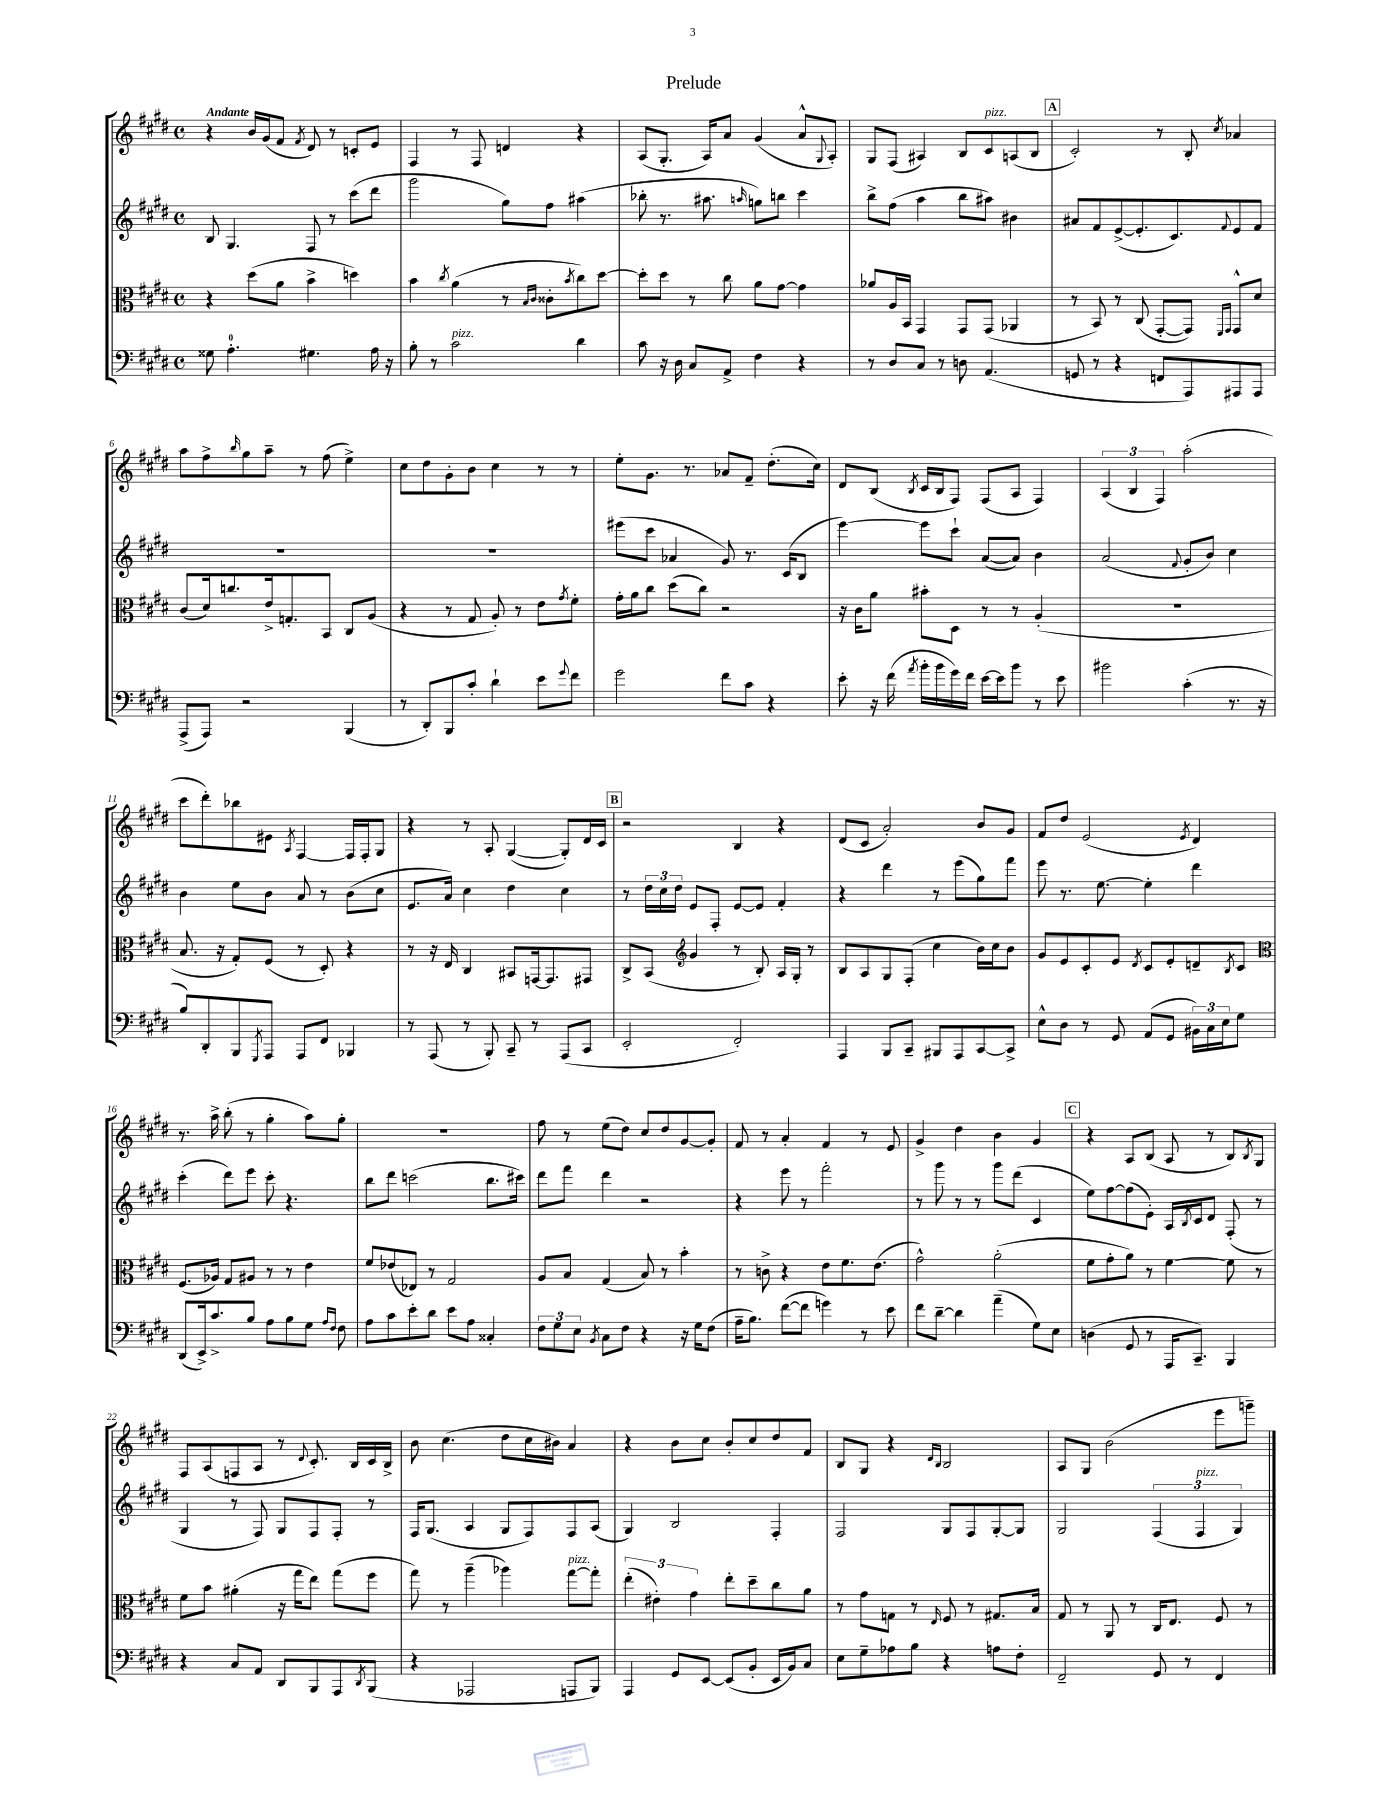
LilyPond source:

\header { title = "Prelude" }
<<
\new StaffGroup <<
\new Staff = "s0" {
    \clef treble \key e \major \defaultTimeSignature \time 4/4 \tempo "Andante"
    r4 b'16 gis'16( fis'8 \acciaccatura { fis'8 } dis'8) r8 c'8-. e'8 |
    fis4 r8 fis8 d'4 r4 |
    a8( gis8.-. a16) a'8 gis'4( a'8-^ \appoggiatura { gis8 } a8-.) |
    gis8 fis8( ais4) b8 cis'8^\markup { \italic "pizz." } a8( b8 |
    \mark \markup { \box "A" } cis'2-.) r8 b8-. \acciaccatura { cis''8 } aes'4 |
    a''8 fis''8-> \grace { b''16 } gis''8 a''8-- r8 fis''8( e''4->) |
    cis''8 dis''8 gis'8-. b'8 cis''4 r8 r8 |
    e''8-. gis'8. r8. aes'8 fis'8-- dis''8.-.( cis''16) |
    dis'8 b8( \acciaccatura { b8 } cis'16 b16 fis8) fis8( a8 fis4) |
    \tuplet 3/2 { a4( b4 fis4) } a''2-.( |
    cis'''8 dis'''8-.) bes''8 eis'8 \acciaccatura { a8 } fis4~ fis16 fis16-. gis8 |
    r4 r8 a8-. gis4~( gis8-.) dis'16 cis'16 |
    \mark \markup { \box "B" } r2 b4 r4 |
    dis'8( cis'8 a'2-.) b'8 gis'8 |
    fis'8 dis''8 e'2( \acciaccatura { e'8 } dis'4) |
    r8. a''16-> b''8-.( r8 gis''4-. a''8) gis''8-. |
    R1 |
    fis''8 r8 e''8( dis''8) cis''8 dis''8 gis'8~ gis'8-. |
    fis'8 r8 a'4-. fis'4 r8 e'8 |
    gis'4-> dis''4 b'4 gis'4 |
    \mark \markup { \box "C" } r4 a8 b8( a8 r8 b8) \acciaccatura { b8 } gis8 |
    fis8 a8( f8 a8 r8 \appoggiatura { dis'8 } cis'8.-.) b16 cis'16 b16-> |
    b'8 cis''4.( dis''8 cis''16 bis'16) a'4 |
    r4 b'8 cis''8 b'8-. cis''8 dis''8 fis'8 |
    b8 gis8 r4 \grace { dis'16 b16 } b2 |
    a8 gis8 b'2( e'''8 g'''8--) \bar "|." |
}
\new Staff = "s1" {
    \clef treble \key e \major \defaultTimeSignature \time 4/4
    b8 gis4. fis8 r8 cis'''8( dis'''8 |
    gis'''2 gis''8) fis''8 ais''4( |
    bes''8-. r8. ais''8. \grace { a''16 } g''8) b''8 cis'''4 |
    b''8-> fis''8( a''4 b''8 ais''8) bis'4 |
    \mark \markup { \box "A" } ais'8 fis'8 e'8~->( e'8.-. cis'8.) \appoggiatura { fis'8 } e'8 fis'8 |
    R1 |
    R1 |
    eis'''8( cis'''8 aes'4 gis'8) r8. cis'16( b8 |
    e'''4~) e'''8 cis'''8-! a'8~( a'8) b'4 |
    a'2( \appoggiatura { fis'8 } gis'8-. b'8) cis''4 |
    b'4 e''8 b'8 a'8 r8 b'8( cis''8 |
    e'8. a'16) cis''4 dis''4 cis''4 |
    \mark \markup { \box "B" } r8 \tuplet 3/2 { dis''16 cis''16 dis''16 } e'8 fis8-. e'8~ e'8 fis'4-. |
    r4 dis'''4 r8 e'''8( gis''8) fis'''8 |
    e'''8 r8. e''8.~ e''4-. dis'''4 |
    cis'''4-.( dis'''8) e'''8 cis'''8-. r4. |
    b''8 dis'''8 c'''2( b''8. cis'''16) |
    dis'''8 fis'''8 dis'''4 r2 |
    r4 e'''8 r8 fis'''2-. |
    r8 gis'''8 r8 r8 gis'''8 dis'''8( cis'4 |
    \mark \markup { \box "C" } e''8) fis''8~ fis''8( e'8-.) a16 \acciaccatura { b8 } cis'16 dis'8 fis8-.( r8 |
    gis4 r8 fis8) gis8 fis8 fis8-. r8 |
    fis16 gis8.( a4 gis8 fis8) fis8 a8( |
    gis4) b2 fis4-. |
    fis2 gis8 fis8 gis8~-. gis8 |
    gis2 \tuplet 3/2 { fis4( fis4^\markup { \italic "pizz." } gis4) } \bar "|." |
}
\new Staff = "s2" {
    \clef alto \key e \major \defaultTimeSignature \time 4/4
    r4 dis''8( a'8 b'4-> d''4) |
    b'4 \acciaccatura { cis''8 } a'4( r8 \grace { b16 cis'16 } cisis'8-. \acciaccatura { b'8 } cis''8) dis''8~ |
    dis''8-. dis''8 r8 cis''8 a'8 gis'8~ gis'4 |
    aes'8 a16 b,16 gis,4 gis,8 gis,8( aes,4 |
    \mark \markup { \box "A" } r8 b,8) r8 cis8( gis,8~-. gis,8) \grace { fis,16 gis,16 } gis,8-^ dis'8 |
    cis'8( dis'16) c''8. e'16-> g8.-. b,8 cis8 a8( |
    r4 r8 gis8 a8-.) r8 e'8 \acciaccatura { gis'8 } fis'8-. |
    gis'16-. a'16 cis''8 dis''8( cis''8) r2 |
    r16 cis'16 a'8 bis'8-. dis8 r8 r8 a4-.( |
    R1 |
    b8. r16 gis8-.) fis8( r8 dis8-.) r4 |
    r8 r16 e16 cis4 bis,8 g,16~ g,8. gis,8 |
    \mark \markup { \box "B" } cis8-> b,8( \clef treble gis'4 r8 b8-.) a16 gis16-. r8 |
    b8 a8 gis8 fis8-.( cis''4 b'16) cis''16 b'8 |
    gis'8 e'8 cis'8-. e'8 \acciaccatura { dis'8 } cis'8 e'8-. d'8-- \acciaccatura { b8 } cis'8 |
    \clef alto fis8.( aes16) gis8 ais8 r8 r8 e'4 |
    fis'8 ees'8( ees8) r8 gis2 |
    a8 b8 gis4( b8) r8 b'4-. |
    r8 c'8-> r4 e'8 fis'8. e'8.( |
    gis'2-^) a'2-.( |
    \mark \markup { \box "C" } fis'8 gis'8-. a'8) r8 fis'4~ fis'8 r8 |
    fis'8 b'8 ais'4-.( r16 gis''16 e''8) gis''8( fis''8 |
    gis''8) r8 a''4--( aes''4) gis''8~^\markup { \italic "pizz." } gis''8-. |
    \tuplet 3/2 { e''4-.( eis'4-.) gis'4 } e''8-. dis''8-- cis''8 a'8 |
    r8 gis'8 g8 r8 \grace { e16 } fis8 r8 gis8. b16 |
    gis8 r8 a,8 r8 cis16 e8. fis8 r8 \bar "|." |
}
\new Staff = "s3" {
    \clef bass \key e \major \defaultTimeSignature \time 4/4
    gisis8 a4.-0-. gis4. a16 r16 |
    b8-. r8 cis'2^\markup { \italic "pizz." } dis'4 |
    cis'8 r16 dis16 cis8 a,8-> fis4 r4 |
    r8 dis8 cis8 r8 d8 a,4.( |
    \mark \markup { \box "A" } g,8 r8 r4 f,8 a,,8) ais,,8 ais,,8 |
    a,,8->( a,,8) r2 b,,4( |
    r8 dis,8-.) b,,8 cis'8-. dis'4-! e'8 \appoggiatura { gis'8 } fis'8 |
    gis'2 fis'8 cis'8 r4 |
    e'8-. r16 fis'16( \acciaccatura { a'8 } b'16-. b'16 gis'16) fis'16 e'16~ e'16 b'8 r8 e'8 |
    bis'2 cis'4-.( r8. r16 |
    b8) dis,8-. b,,8 \acciaccatura { gis,,8 } a,,8 a,,8 fis,8 bes,,4 |
    r8 a,,8( r8 b,,8-.) cis,8-- r8 a,,8( cis,8 |
    \mark \markup { \box "B" } e,2-. fis,2-.) |
    a,,4 b,,8 cis,8-- bis,,8 a,,8 cis,8~ cis,8-> |
    e8-^ dis8 r8 gis,8 a,8( gis,8 \tuplet 3/2 { bis,16) cis16 e16 } gis8 |
    dis,8( e,16->) cis'8.-> b8 a8 b8 gis8 \grace { a16 fis16 } fis8 |
    a8 cis'8 e'8-. dis'8 e'8 a8 cisis4-. |
    \tuplet 3/2 { fis8 gis8 e8 } \acciaccatura { b,8 } cis8 fis8 r4 r16 gis16 fis8( |
    a16-- b8.) fis'8~( fis'8 g'4) r8 e'8 |
    fis'8 dis'8~-- dis'4 a'4--( gis8) e8 |
    \mark \markup { \box "C" } d4( gis,8 r8 a,,16 cis,8.--) b,,4 |
    r4 cis8 a,8 dis,8 b,,8 a,,8 \acciaccatura { dis,8 } b,,8( |
    r4 aes,,2 a,,8 b,,8) |
    a,,4 gis,8 e,8~ e,8( b,8-. e,16 b,16) cis8 |
    e8 gis8-- aes8 b8 r4 a8 fis8-. |
    fis,2-- gis,8 r8 fis,4 \bar "|." |
}
>>
>>
